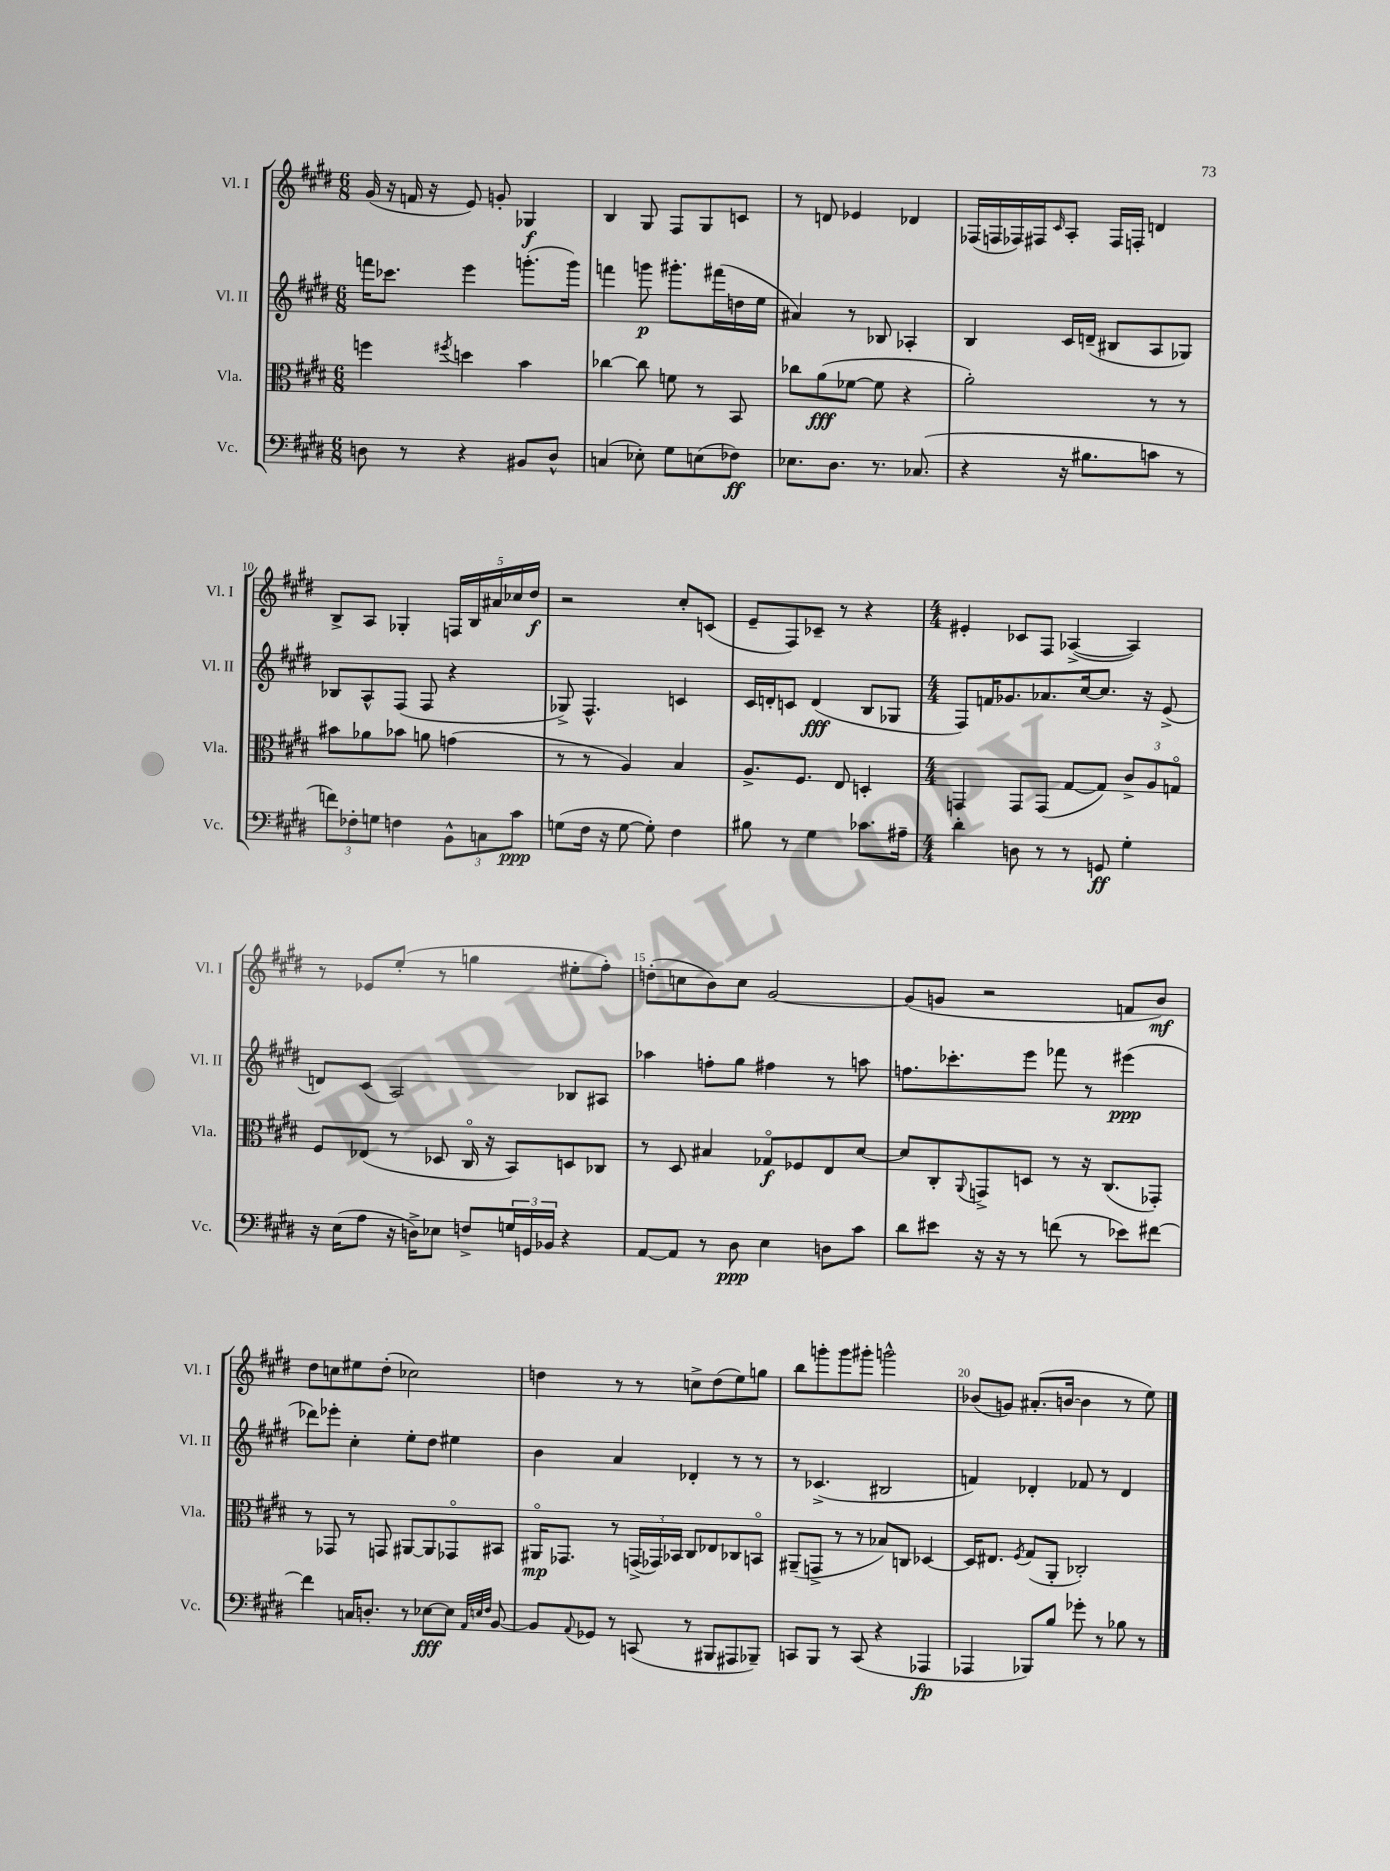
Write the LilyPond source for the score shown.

<<
\new StaffGroup <<
\new Staff = "s0" \with { instrumentName = "Vl. I" shortInstrumentName = "Vl. I" } {
    \clef treble \key e \major \numericTimeSignature \time 6/8
    gis'16( r16 f'16 r16 e'8) g'8-. ges4\f |
    b4 gis8 fis8 gis8 c'8 |
    r8 d'8 ees'4 des'4 |
    fes16( f16 fes16) fis16 \grace { cis'16 } a8-. fis16 f16-. d'4 |
    b8-> a8 ges4-. \tuplet 5/4 { f16 b16 ais'16 ces''16 dis''16\f } |
    r2 cis''8-. c'8( |
    e'8-- fis8) ces'8-- r8 r4 |
    \numericTimeSignature \time 4/4 eis'4-. ces'8 fis8 aes4~->( aes4) |
    r8 ees'8 e''8-.( r8 g''4 eis''8-. fis''8-.) |
    d''8-.( c''8 b'8) c''8 gis'2~ |
    gis'8( g'8 r2 f'8 b'8\mf) |
    dis''8 c''8 eis''8 dis''8-.( ces''2) |
    d''4 r8 r8 c''8-> d''8( e''8) g''8 |
    b''8 g'''8-. g'''8 gis'''8-. g'''2-^ |
    bes'8( g'8) ais'8.-.( b'16~ b'4 r8 e''8) \bar "|." |
}
\new Staff = "s1" \with { instrumentName = "Vl. II" shortInstrumentName = "Vl. II" } {
    \clef treble \key e \major \numericTimeSignature \time 6/8
    f'''16 ces'''8. e'''4 g'''8.-.( g'''16) |
    f'''4 g'''8\p gis'''8.-. fis'''16( d''16 e''16 |
    ais'4) r8 bes8 aes4-. |
    b4 cis'16 d'16--( bis8 a8 ges8) |
    bes8 a8-^ fis8( fis8 r4 |
    ges8->) fis4.-^ c'4 |
    cis'16 d'16-. c'8 d'4\fff( b8 ges8 |
    \numericTimeSignature \time 4/4 fis8) f'16 ges'8. aes'8. cis''16~ cis''8. r16 e'8->( |
    d'8) cis'8( a2) bes8 ais8 |
    aes''4 f''8-. gis''8 fis''4 r8 a''8 |
    f''8. ces'''8.-. e'''8 fes'''8 r8 eis'''4\ppp( |
    des'''8) ees'''8-. cis''4-. e''8-. dis''8 eis''4 |
    b'4 a'4 des'4-. r8 r8 |
    r8 ces'4.->( bis2 |
    f'4) des'4-. fes'8 r8 des'4 \bar "|." |
}
\new Staff = "s2" \with { instrumentName = "Vla." shortInstrumentName = "Vla." } {
    \clef alto \key e \major \numericTimeSignature \time 6/8
    f''4 \acciaccatura { fis''8 } d''4 b'4 |
    ces''4~ ces''8 f'8 r8 b,8 |
    ces''8 a'8\fff( fes'8~ fes'8 r4 |
    a'2-.) r8 r8 |
    bis'8 aes'8 bes'8 a'8 g'4( |
    r8 r8 a4) b4 |
    a8.-> fis8. e8 d4-. |
    \numericTimeSignature \time 4/4 g,4 g,8 g,8( gis8~ gis8) \tuplet 3/2 { cis'8-> a8 g8\flageolet } |
    fis8 ees8( r8 des8 cis16\flageolet r16 b,8) d8 ces8 |
    r8 dis8 bis4 ges8\flageolet\f fes8 e8 dis'8~ |
    dis'8 cis8-. \appoggiatura { a,8 } g,8-> d8 r8 r16 cis8.( ges,8-.) |
    r8 ges,8 r8 g,8 ais,8~ ais,8 ges,8\flageolet bis,8 |
    ais,16\flageolet\mp ges,8. r8 \tuplet 3/2 { g,16->( ges,16) bes,16 } cis8 ees8 ces8 b,8\flageolet |
    ais,8--( g,8-> r8 r8 bes8) c8 des4~ |
    des16 eis8. \acciaccatura { fis8 } gis8( a,8-. ces2-.) \bar "|." |
}
\new Staff = "s3" \with { instrumentName = "Vc." shortInstrumentName = "Vc." } {
    \clef bass \key e \major \numericTimeSignature \time 6/8
    d8 r8 r4 bis,8 d8-^ |
    c4( ees8-.) gis8 e8( fes8\ff) |
    ees8. dis8. r8. ces8.( |
    r4 r16 bis8. c'8 r8 |
    \tuplet 3/2 { f'8) fes8-. g8 } f4 \tuplet 3/2 { b,8-^ c8 cis'8\ppp } |
    g8( fis16 r16 g8~ g8-.) fis4 |
    bis8 r8 gis4 ces'8. ais16-- |
    \numericTimeSignature \time 4/4 dis'4-. d8 r8 r8 g,8\ff gis4-. |
    r16 e16( a8 r16 d16->) ees8 f8-> \tuplet 3/2 { g16 g,16 bes,16 } r4 |
    a,8~ a,8 r8 dis8\ppp e4 d8 cis'8 |
    dis'8 eis'8 r16 r16 r8 f'8( r8 ees'8) fis'8~ |
    fis'4 c16 d8.-. r8 ees8~\fff ees8 \grace { a,32 e32 fis32 } b,8~ |
    b,8 \appoggiatura { a,8 } ges,8 r8 c,8( r8 bis,,8 ais,,8 bes,,8--) |
    c,8 b,,8 r8 c,8( r4 aes,,4\fp |
    aes,,4 bes,,8) b8 ges'8-. r8 bes8 r8 \bar "|." |
}
>>
>>
\layout { \context { \Score currentBarNumber = #6 \override BarNumber.break-visibility = ##(#f #t #t) barNumberVisibility = #(every-nth-bar-number-visible 5) } }
